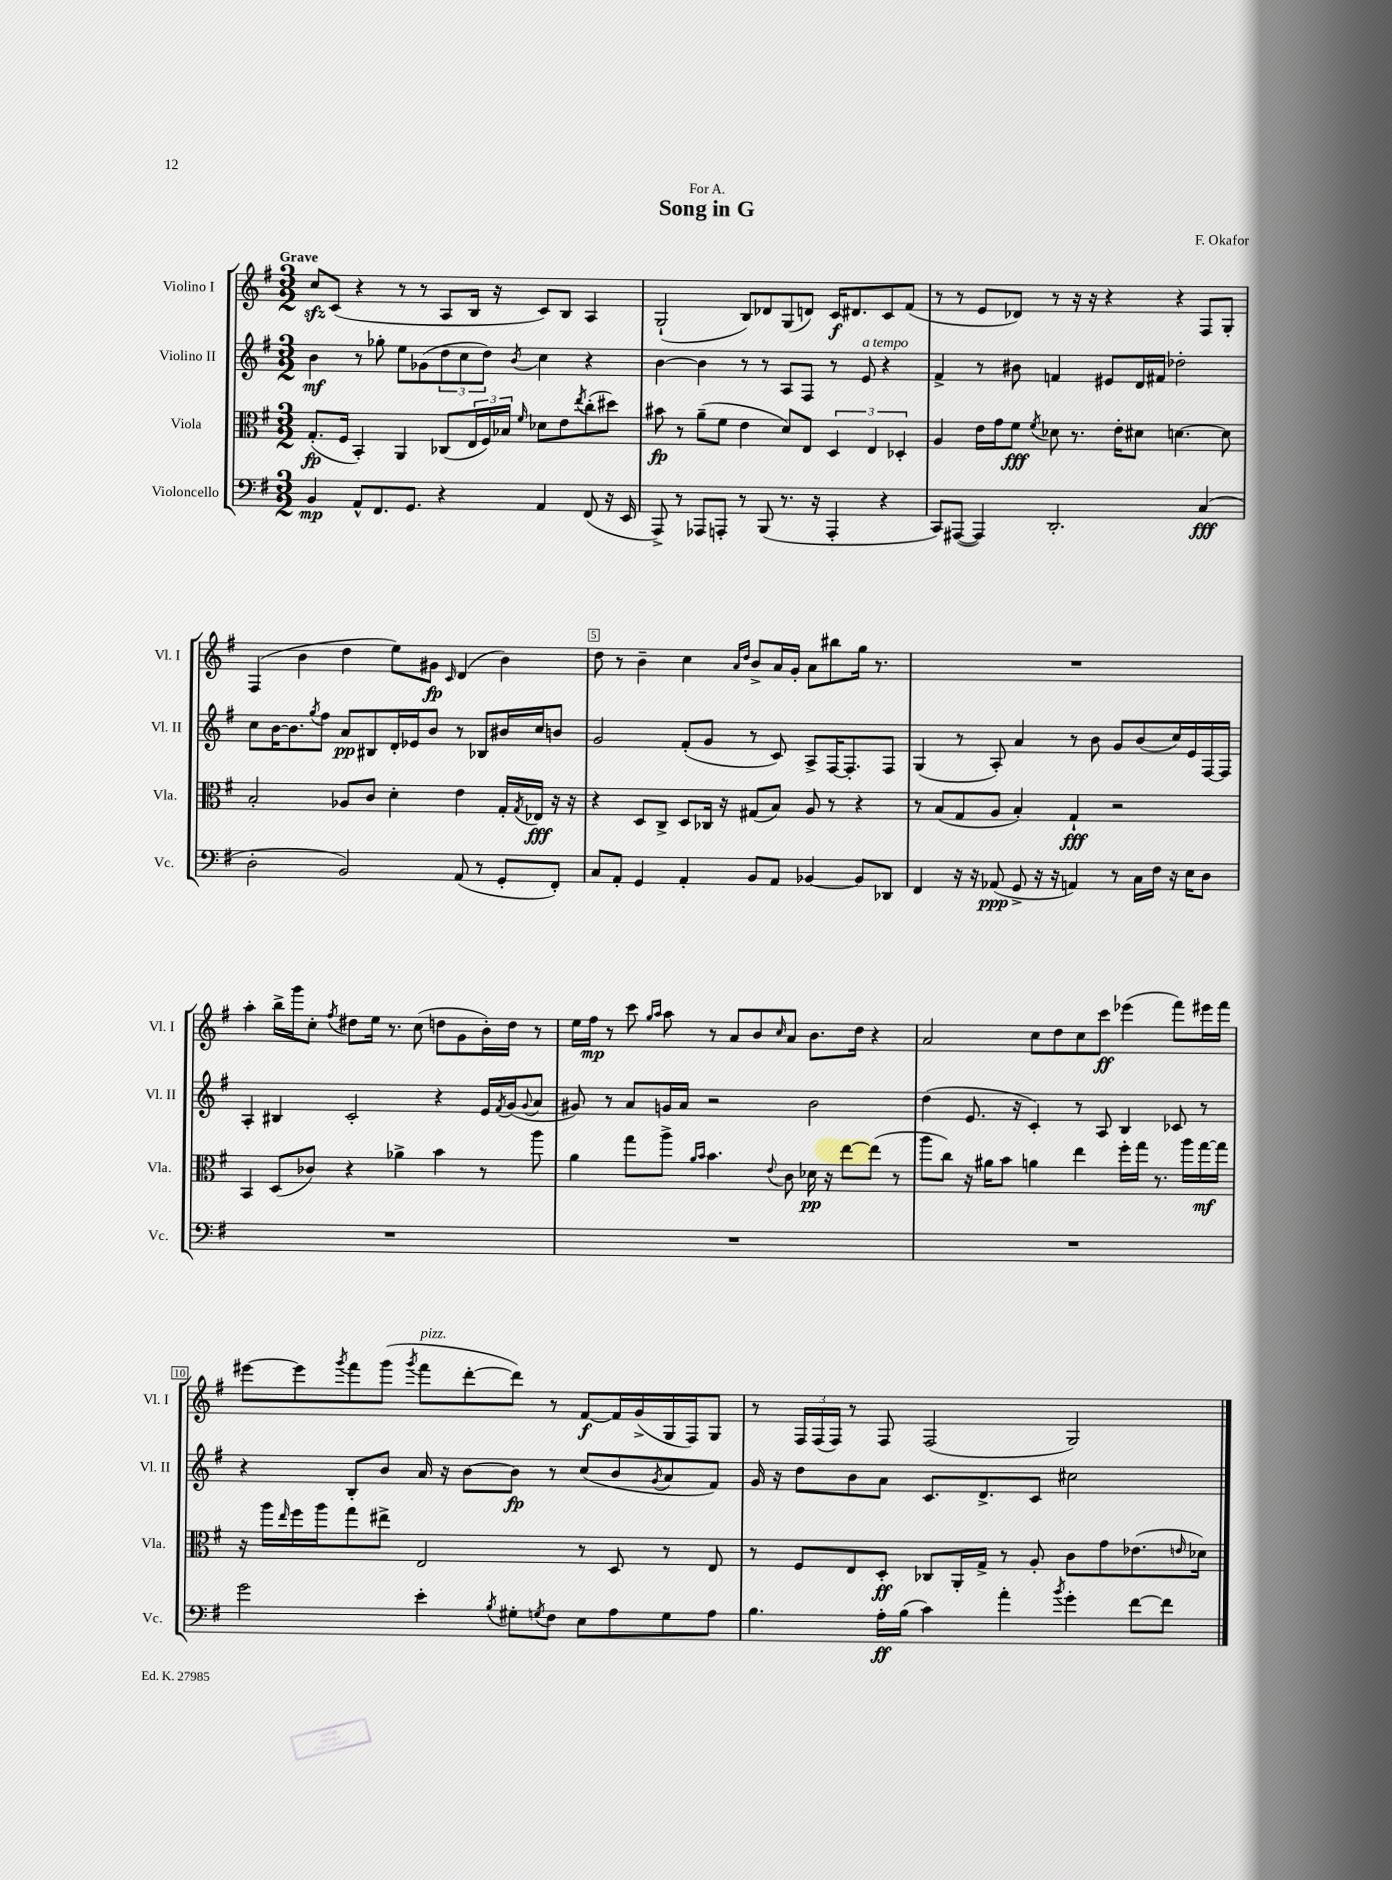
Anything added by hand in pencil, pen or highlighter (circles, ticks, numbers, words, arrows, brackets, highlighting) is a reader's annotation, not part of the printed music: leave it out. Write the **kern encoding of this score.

**kern	**dynam	**kern	**dynam	**kern	**dynam	**kern	**dynam
*part4	*part4	*part3	*part3	*part2	*part2	*part1	*part1
*staff4	*staff4	*staff3	*staff3	*staff2	*staff2	*staff1	*staff1
*I"Violoncello	*	*I"Viola	*	*I"Violino II	*	*I"Violino I	*
*I'Vc.	*	*I'Vla.	*	*I'Vl. II	*	*I'Vl. I	*
*clefF4	*	*clefC3	*	*clefG2	*	*clefG2	*
*k[f#]	*	*k[f#]	*	*k[f#]	*	*k[f#]	*
*M3/2	*	*M3/2	*	*M3/2	*	*M3/2	*
=1	=1	=1	=1	=1	=1	=1	=1
!	!	!	!	!	!	!LO:TX:a:B:t=Grave	!
4BB/	mp	(8.G'/L	fp	4b\	mf	8cczz/L	.
.	.	.	.	.	.	(8c/J	.
.	.	16F#/Jk	.	.	.	.	.
8AA^^/L	.	4BB'/)	.	8r	.	4r	.
8.FF#/	.	.	.	8gg-X'\	.	.	.
.	.	4AA/	.	8ee\L	.	8r	.
8.GG/J	.	.	.	.	.	.	.
.	.	.	.	(8g-X\	.	8r	.
4r	.	(8C-X/L	.	12dd\	.	8A/L	.
.	.	.	.	12cc\	.	.	.
.	.	24E/L	.	.	.	16B/Jk	.
.	.	24F#/)	.	12dd\J)	.	.	.
.	.	.	.	.	.	16r	.
.	.	24B-X/JJ	.	.	.	.	.
.	.	16qqf#/	.	8qb/	.	.	.
4AA/	.	8d-X\L	.	4cc\	.	8c/L)	.
.	.	8e\	.	.	.	8B/J	.
.	.	8qee/	.	.	.	.	.
(8FF#/	.	(8cc'\	.	4r	.	4A/	.
16r	.	8dd#X\J)	.	.	.	.	.
16EE/	.	.	.	.	.	.	.
=2	=2	=2	=2	=2	=2	=2	=2
8AAA^/)	.	8b#X\	fp	[4b\	.	(2G`/	.
8r	.	8r	.	.	.	.	.
8AAA-X/L	.	(8a~\L	.	4b\]	.	.	.
8AAAn'/J	.	8f#\J	.	.	.	.	.
8r	.	4e\	.	8r	.	8B/L)	.
(8BBB/	.	.	.	8r	.	8d-X/	.
8.r	.	8d/L)	.	8A/L	.	(8G/	.
.	.	8E/J	.	8F#/J	.	8dn/J)	.
16r	.	.	.	.	.	.	.
4AAA'/	.	6D/	.	8r	.	16c/KL	f
.	.	.	.	.	.	8.d#X/	.
!	!	!	!	!LO:TX:a:i:t=a tempo	!	!	!
.	.	.	.	8e/	.	.	.
.	.	6E/	.	.	.	.	.
4r	.	.	.	4r	.	8c/	.
.	.	6D-X'/	.	.	.	.	.
.	.	.	.	.	.	(8f#/J	.
=3	=3	=3	=3	=3	=3	=3	=3
8CC/L)	.	4A/	.	4f#^/	.	8r	.
([8AAA#X/J	.	.	.	.	.	8r	.
4AAA#/])	.	16e\LL	.	8r	.	8e/L	.
.	.	16g\J	.	.	.	.	.
.	.	8f#\J	fff	8b#X\	.	8d-X/J)	.
.	.	8qf#/	.	.	.	.	.
2.DD'/	.	8d-X\	.	4fn/	.	8r	.
.	.	8.r	.	.	.	16r	.
.	.	.	.	.	.	16r	.
.	.	.	.	8e#X/L	.	4r	.
.	.	16e'\KL	.	.	.	.	.
.	.	8d#X\J	.	16d/L	.	.	.
.	.	.	.	16f#X/JJ	.	.	.
.	.	[4.dn\	.	2dd-X'\	.	4r	.
(4C/	fff	.	.	.	.	8F#/L	.
.	.	8d\]	.	.	.	8G'/J	.
!!LO:LB:g=z
=4	=4	=4	=4	=4	=4	=4	=4
2D'\	.	2B'/	.	8cc\L	.	(4F#/	.
.	.	.	.	[16b\K	.	.	.
.	.	.	.	8.b\]	.	.	.
.	.	.	.	.	.	4b\	.
.	.	.	.	8qgg/	.	.	.
.	.	.	.	8ff#\J	.	.	.
2BB/)	.	8A-X/L	.	8a/L	pp	4dd\	.
.	.	8c/J	.	8B#X/	.	.	.
.	.	4d'\	.	16d'/L	.	8ee\L)	.
.	.	.	.	16e-X/J	.	.	.
.	.	.	.	8b/J	.	8g#X\J	fp
.	.	.	.	.	.	16qqc/	.
(8AA/	.	4e\	.	8r	.	(4d/	.
8r	.	.	.	8B-X/L	.	.	.
8GG'/L	.	16G'/LL	.	16b#X/L	.	4b\)	.
.	.	8qG/	.	.	.	.	.
.	.	16E-X/JJ	fff	16cc/J	.	.	.
8FF#'/J)	.	16r	.	8bn/J	.	.	.
.	.	16r	.	.	.	.	.
=5	=5	=5	=5	=5	=5	=5	=5
8C/L	.	4r	.	2g/	.	8dd\	.
8AA'/J	.	.	.	.	.	8r	.
4GG/	.	8D/L	.	.	.	4b~\	.
.	.	8C^/J	.	.	.	.	.
4AA'/	.	8D/L	.	(8f#'/L	.	4cc\	.
.	.	16C-X/Jk	.	8g/J	.	.	.
.	.	16r	.	.	.	.	.
.	.	.	.	.	.	16qqa/LL	.
.	.	.	.	.	.	16qqdd/JJ	.
8BB/L	.	(8G#X/L	.	8r	.	8b^/L	.
8AA/J	.	8B/J)	.	8c/)	.	16a/L	.
.	.	.	.	.	.	16g'/JJ	.
[4BB-X/	.	8A/	.	8A^/L	.	8a\L	.
.	.	8r	.	[16F#/K	.	8bb#X\	.
.	.	.	.	8.F#'/]	.	.	.
8BB-/L]	.	4r	.	.	.	16gg\Jk	.
.	.	.	.	.	.	8.r	.
8DD-X/J	.	.	.	8F#/J	.	.	.
=6	=6	=6	=6	=6	=6	=6	=6
4FF#/	.	8r	.	(4G/	.	1.r	.
.	.	(8B/L	.	.	.	.	.
16r	.	8G/	.	8r	.	.	.
16r	.	.	.	.	.	.	.
(8AA-X/	ppp	8A/J	.	8A'/)	.	.	.
8GG^/	.	4B'/)	.	4a/	.	.	.
16r	.	.	.	.	.	.	.
16r	.	.	.	.	.	.	.
4AAn/)	.	4G`/	fff	8r	.	.	.
.	.	.	.	8b\	.	.	.
8r	.	2r	.	8g/L	.	.	.
16C\LL	.	.	.	(8b/	.	.	.
16F#\JJ	.	.	.	.	.	.	.
16r	.	.	.	16cc/L)	.	.	.
16E\KL	.	.	.	16e/	.	.	.
8D\J	.	.	.	[16F#/	.	.	.
.	.	.	.	16F#/JJ]	.	.	.
!!LO:LB:g=z
=7	=7	=7	=7	=7	=7	=7	=7
1.r	.	4BB/	.	4A'/	.	4aa'\	.
.	.	(8D/L	.	4B#X/	.	16bb^\LL	.
.	.	.	.	.	.	16ggg\J	.
.	.	8c-X/J)	.	.	.	8cc'\J	.
.	.	.	.	.	.	8qff#/	.
.	.	4r	.	2c'/	.	8dd#X\L	.
.	.	.	.	.	.	16ee\Jk	.
.	.	.	.	.	.	8.r	.
.	.	4a-X^\	.	.	.	.	.
.	.	.	.	.	.	(8cc\	.
.	.	4b\	.	4r	.	8ddn\L	.
.	.	.	.	.	.	8g\	.
.	.	8r	.	16e/LL	.	16b'\L)	.
.	.	.	.	8qf#/	.	.	.
.	.	.	.	(16g/J	.	16dd\JJ	.
.	.	.	.	8qqg/	.	.	.
.	.	8aa\	.	8a/J	.	8r	.
=8	=8	=8	=8	=8	=8	=8	=8
1.r	.	4a\	.	8g#X/)	.	16ee\LL	.
.	.	.	.	.	.	16ff#\JJ	mp
.	.	.	.	8r	.	8r	.
.	.	8gg\L	.	8a/L	.	8ccc\	.
.	.	.	.	.	.	16qqgg/LL	.
.	.	.	.	.	.	16qqaa/JJ	.
.	.	8aa^\J	.	16gn/L	.	8aa\	.
.	.	.	.	16a/JJ	.	.	.
.	.	16qqa/LL	.	.	.	.	.
.	.	16qqb/JJ	.	.	.	.	.
.	.	4.b\	.	2r	.	8r	.
.	.	.	.	.	.	8a/L	.
.	.	.	.	.	.	8b/	.
.	.	8qqe/	.	.	.	16qqcc/	.
.	.	8c\	.	.	.	8a/J	.
.	.	16d-X\	pp	2b\	.	8.b\L	.
.	.	16r	.	.	.	.	.
.	.	[8ee\L	.	.	.	.	.
.	.	.	.	.	.	16dd\Jk	.
.	.	(8ee\J]	.	.	.	4r	.
.	.	8r	.	.	.	.	.
=9	=9	=9	=9	=9	=9	=9	=9
1.r	.	8aa\L	.	(4dd\	.	2a/	.
.	.	8cc\J)	.	.	.	.	.
.	.	16r	.	8.e/	.	.	.
.	.	16a#X\KL	.	.	.	.	.
.	.	8b\J	.	.	.	.	.
.	.	.	.	16r	.	.	.
.	.	4an\	.	4c'/)	.	8cc\L	.
.	.	.	.	.	.	8dd\	.
.	.	4ee\	.	8r	.	8cc\	.
.	.	.	.	8A/	.	8ccc\J	ff
.	.	16ff#'\LL	.	4B/	.	(4eee-X\	.
.	.	16gg\JJ	.	.	.	.	.
.	.	8.r	.	.	.	.	.
.	.	.	.	8c-X/	.	8fff#\L)	.
.	.	16aa\LL	.	.	.	.	.
.	.	[16gg\	mf	8r	.	16eee#X\L	.
.	.	16gg\JJ]	.	.	.	16fff#\JJ	.
!!LO:LB:g=z
=10	=10	=10	=10	=10	=10	=10	=10
2g\	.	16r	.	4r	.	[8eee#X\L	.
.	.	16aa\LL	.	.	.	.	.
.	.	16qqee/	.	.	.	.	.
.	.	16ff#\	.	.	.	8eee#\]	.
.	.	16aa\J	.	.	.	.	.
.	.	.	.	.	.	8qggg/	.
.	.	8gg\	.	8B'/L	.	8fff#\	.
.	.	8ee#X^\J	.	8b/J	.	(8ggg\J	.
.	.	.	.	.	.	8qggg/	.
!	!	!	!	!	!	!LO:TX:a:i:t=pizz.	!
4e'\	.	2E/	.	16a/	.	8fff#\L	.
.	.	.	.	16r	.	.	.
.	.	.	.	[8b\L	.	[8ddd'\	.
8qB/	.	.	.	.	.	.	.
8G#X'\L	.	.	.	8b\J]	fp	8ddd\J])	.
8qGn/	.	.	.	.	.	.	.
8F#\J	.	.	.	8r	.	8r	.
8E\L	.	8r	.	(8cc/L	.	[8f#/L	f
8A\	.	8D/	.	8b/	.	16f#/L]	.
.	.	.	.	.	.	(16g^/	.
.	.	.	.	8qg/	.	.	.
8G\	.	8r	.	8a/	.	16G/	.
.	.	.	.	.	.	16F#/J)	.
8A\J	.	8E/	.	8f#/J)	.	8G/J	.
=11	=11	=11	=11	=11	=11	=11	=11
4.B\	.	8r	.	16g/	.	8r	.
.	.	.	.	16r	.	.	.
.	.	8F#/L	.	8dd\L	.	24F#/LL	.
.	.	.	.	.	.	(24F#/	.
.	.	.	.	.	.	24F#/JJ)	.
.	.	8E/	.	8b\	.	8r	.
16A'\LL	ff	8D'/J	ff	8a\J	.	8F#/	.
(16B\JJ	.	.	.	.	.	.	.
4c\)	.	8C-X/L	.	8.c/L	.	(2F#/	.
.	.	16AA'/L	.	.	.	.	.
.	.	16G^/JJ	.	8.d^/	.	.	.
4a'\	.	8r	.	.	.	.	.
.	.	8A'/	.	8c/J	.	.	.
8qb/	.	.	.	.	.	.	.
4g'\	.	8c\L	.	2cc#X\	.	2G/)	.
.	.	8g\	.	.	.	.	.
[8f#\L	.	(8.e-X\	.	.	.	.	.
8f#\J]	.	.	.	.	.	.	.
.	.	16qqen/	.	.	.	.	.
.	.	16d-X\Jk)	.	.	.	.	.
==	==	==	==	==	==	==	==
*-	*-	*-	*-	*-	*-	*-	*-
